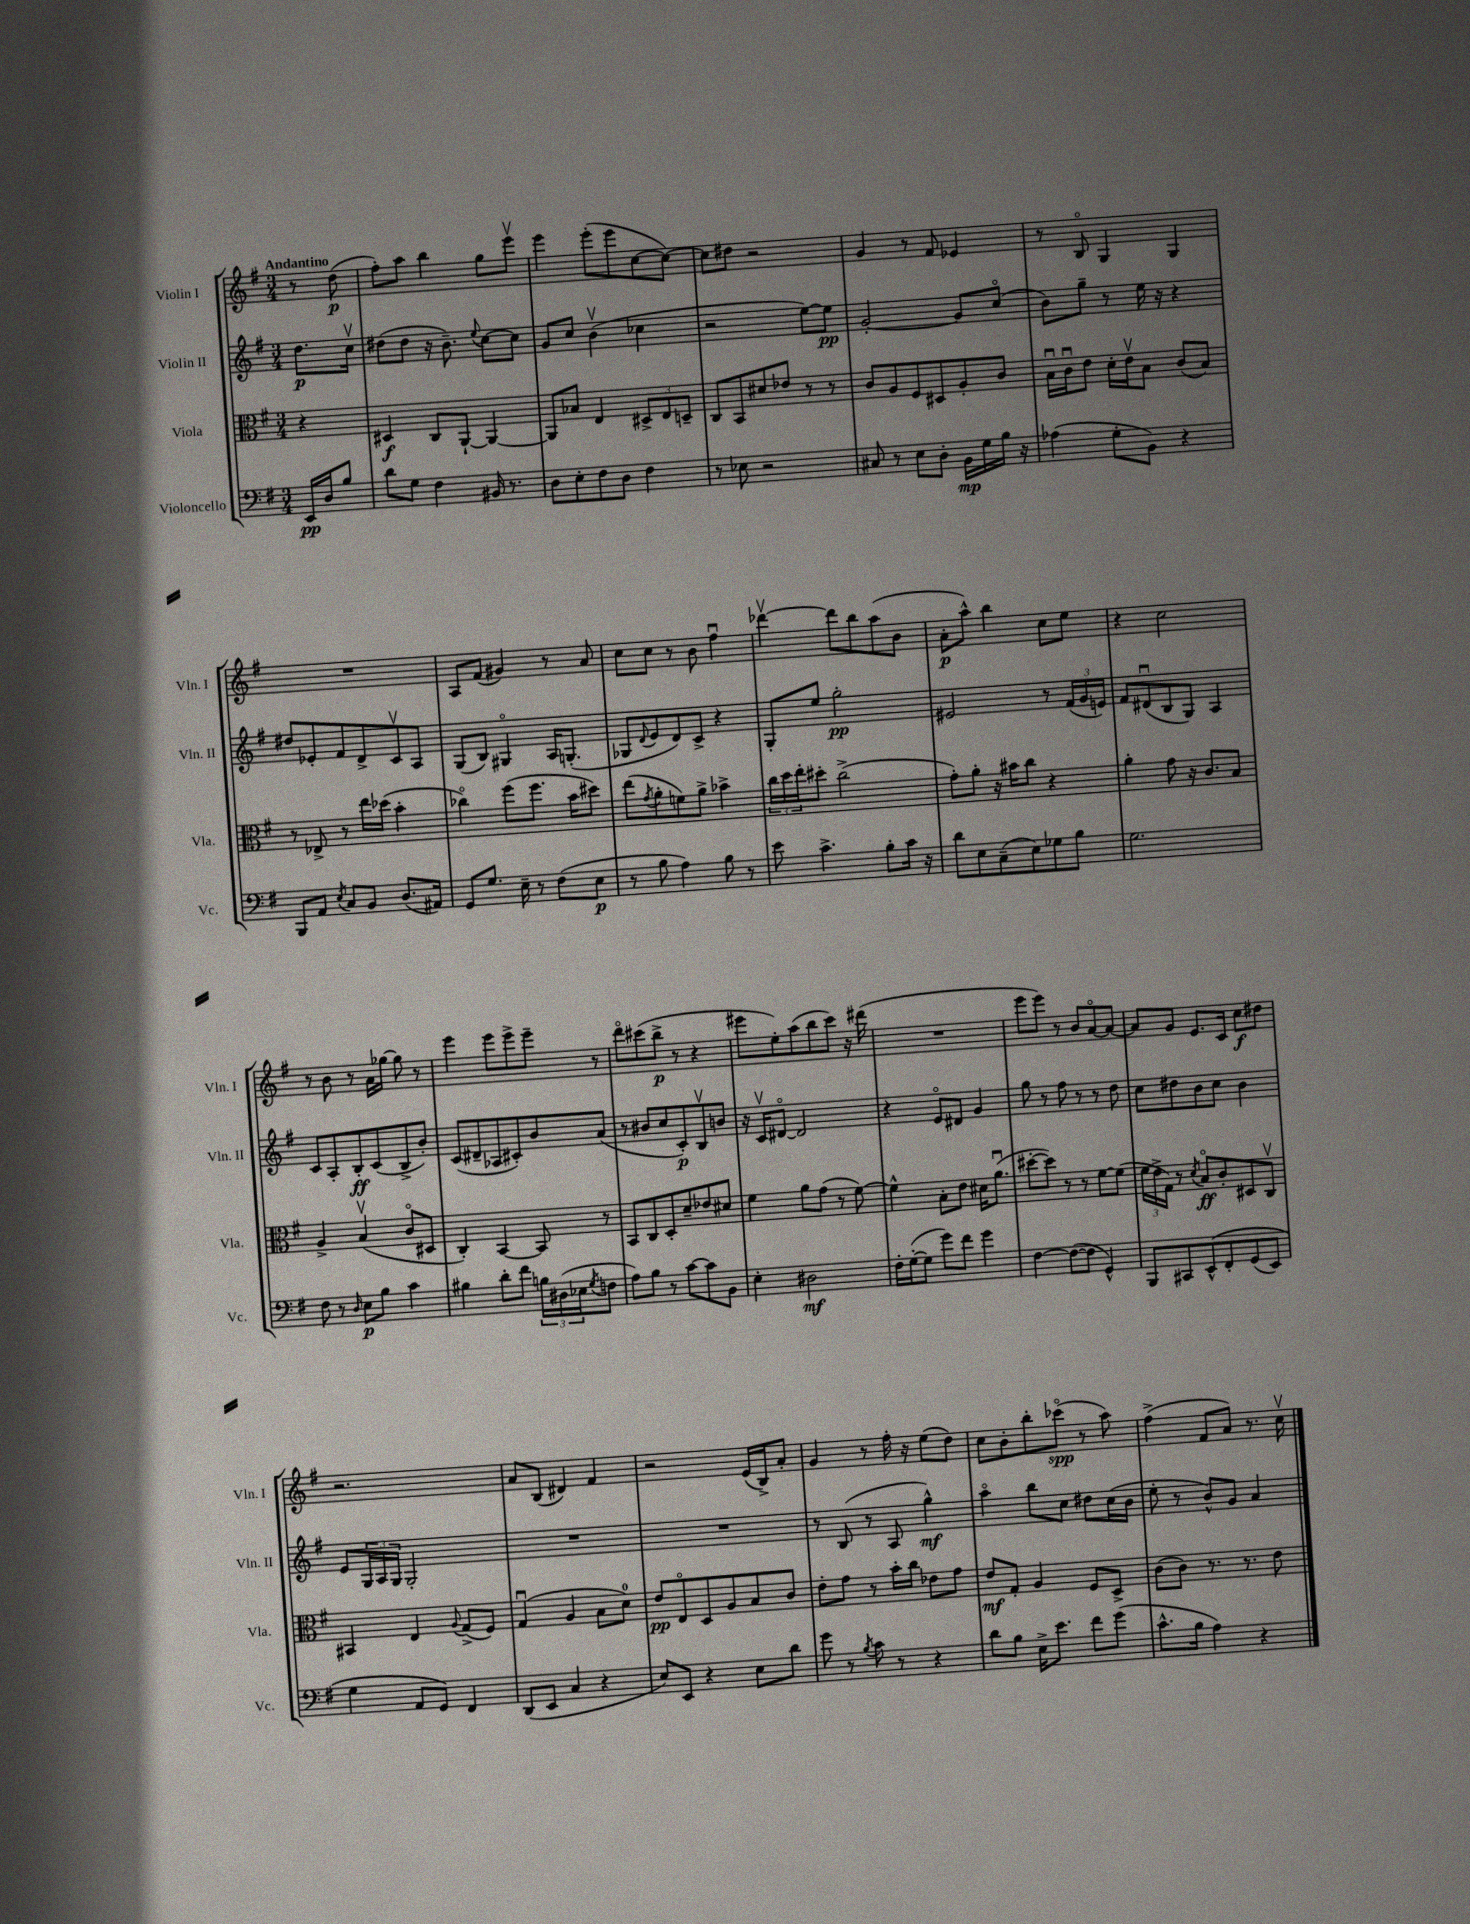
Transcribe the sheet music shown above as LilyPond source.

<<
\new StaffGroup <<
\new Staff = "s0" \with { instrumentName = "Violin I" shortInstrumentName = "Vln. I" } {
    \clef treble \key g \major \numericTimeSignature \time 3/4 \partial 4 \tempo "Andantino"
    r8 d''8\p( |
    fis''8-.) a''8 b''4 g''8 e'''8\upbow |
    e'''4 e'''8-.( e'''8 c''8~ c''8~) |
    c''8 dis''8 r2 |
    g'4 r8 fis'8 ees'4 |
    r8 b8\flageolet g4 g4 |
    R2. |
    a8 fis'8( gis'4) r8 a'8 |
    c''8 c''8 r8 b'8 fis''4\downbow |
    des'''4~\upbow des'''8 b''8 a''8( b'8 |
    a'8-.\p a''8-^) b''4 c''8 e''8 |
    r4 c''2 |
    r8 b'8 r8 a'16 ges''16~ ges''8 r8 |
    e'''4 e'''8 e'''8-> e'''8-- r8 |
    d'''8\flageolet cis'''8( b''8->\p r8 r4 |
    eis'''8 e''8-.) a''8( b''8 c'''8) r16 dis'''16( |
    R2. |
    e'''8 e'''8) r8 b'8 a'8~\flageolet a'8~ |
    a'8 g'8 e'8. c'16 c''8\f dis''8 |
    r2. |
    a'8 b8( dis'4) fis'4 |
    r2 e'16( b16->) a'8-. |
    g'4 r8 fis''16-. r16 e''8( d''8) |
    c''8 b'8-. b''8-. ces'''8\flageolet\spp( r8 a''8) |
    fis''4->( fis'8 a'8) r8. c''16\upbow \bar "|." |
}
\new Staff = "s1" \with { instrumentName = "Violin II" shortInstrumentName = "Vln. II" } {
    \clef treble \key g \major \numericTimeSignature \time 3/4 \partial 4
    d''8.\p c''16\upbow |
    dis''8( dis''8 r16 b'8.--) \appoggiatura { e''8 } c''8~ c''8 |
    g'8 c''8 b'4\upbow( ces''4 |
    r2 e''8~) e''8\pp |
    g'2~-. g'8 c''8\flageolet( |
    b'8) g''8-- r8 e''16 r16 r4 |
    dis''8 ees'8-. fis'8 d'8-> c'8\upbow a8 |
    g8( b8) gis4\flageolet a16 g8.-.( |
    ges8 \appoggiatura { d'8 } e'8 d'8) c'8-> r4 |
    g8-. e''8 g''2-.\pp |
    eis'2 r8 \tuplet 3/2 { fis'16( g'16 e'16) } |
    fis'8 dis'8\downbow( b8 g8) a4 |
    c'8 a8-. b8-.\ff c'8( b8-> b'8-.) |
    c'8( dis'8-- aes8 cis'8-.) b'8 a'8( |
    r8 bis'8 c''8 c'8-.\p) b8\upbow b'8 |
    r16 c'16\upbow dis'8~\flageolet dis'2 |
    r4 e'8\flageolet dis'8 g'4 |
    g''8 r8 fis''8 r8 r8 d''8 |
    c''8 dis''8 b'8 c''8 b'4 |
    e'8 \tuplet 3/2 { g16 a16 g16 } g2-. |
    R2. |
    R2. |
    r8 b8( r8 a8 g''4-^\mf) |
    a''4\flageolet b''8 c''8 dis''8 c''16( b'16 |
    e''8-. r8 b'8-^) g'8 a'4 \bar "|." |
}
\new Staff = "s2" \with { instrumentName = "Viola" shortInstrumentName = "Vla." } {
    \clef alto \key g \major \numericTimeSignature \time 3/4 \partial 4
    r4 |
    dis4\f c8 a,8~-! a,4~ |
    a,8 bes8 e4 \tuplet 3/2 { dis8-> e8 d8-- } |
    c8 b,8 dis'8 ees'8 r8 r8 |
    c'8 a8 fis8 dis8 a8-. c'8 |
    b16\downbow c'16\downbow e'8 d'16-. e'16\upbow b8 c'8( b8) |
    r8 ees8-> r8 e''16 des''16( b'4-. |
    ces''4\flageolet) fis''8( fis''8. b'16 dis''8) |
    e''8( \acciaccatura { g'8 } a'8-. f'8) a'8-> bes'4-> |
    \tuplet 3/2 { c''16 d''16 e''16-. } dis''8-. c''2->( |
    g'8-.) a'8-. r16 bis'16 c''8 r4 |
    a'4-. g'8 r16 c'8. b8 |
    a4-> b4\upbow( c'8\flageolet dis8 |
    c4-.) b,4~ b,8 r8 |
    b,8 c8 d8-. d'8-- ees'8 dis'8 |
    fis'4 a'8 g'8( r8 fis'8~) |
    fis'4-^ b8-. e'8 dis'16 a'8.\downbow( |
    dis''8~-. dis''8) r8 r8 fis'8~ fis'8( |
    \tuplet 3/2 { fis'16 e'16-> g16) } r8 \acciaccatura { d'8 } b8\flageolet\ff c'8-. dis8 c8\upbow |
    bis,4 e4 \appoggiatura { a8 } g8->( fis8) |
    g4\downbow( a4 b8 d'8-0) |
    e'8\pp e8\flageolet d8 a8 b8 c'8 |
    e'8-. g'8 r8 b'16-. c''16 ees'8 g'8 |
    e'8\mf g8-. a4 fis8 d8-> |
    c'8( c'8) r8. r8. e'8 \bar "|." |
}
\new Staff = "s3" \with { instrumentName = "Violoncello" shortInstrumentName = "Vc." } {
    \clef bass \key g \major \numericTimeSignature \time 3/4 \partial 4
    e,16\pp d16 b8 |
    d'8 g8 fis4 bis,16 r8. |
    d8 e8-. fis8 d8 fis4 |
    r8 ees8 r2 |
    cis8 r8 e8 d8-. b,16\mp g16 b16 r16 |
    aes4( g8-. b,8) r4 |
    b,,8 a,8 \acciaccatura { e8 } c8 b,8 d8.( ais,16) |
    g,8 g8. e16-- r8 fis8( e8\p |
    r8 b8 a4) b8 r8 |
    e'8 c'4.-> b8-. c'16 r16 |
    d'8 e8 c8--( e8) ges8 b8 |
    g2. |
    fis8 r8 \grace { d16 } e8\p b8 c'4 |
    bis4 d'8-. fis'8 \tuplet 3/2 { b16 dis16( ees16 } \acciaccatura { g8 } f8 |
    a8) b8 r8 c'8~ c'8 b,8 |
    e4-. dis2\mf |
    fis16-. g16~-.( g8 g'8) fis'8 g'4 |
    fis4~ fis8~( fis8 g,4-^) |
    b,,8 cis,8 e,8-^\( fis,8-. g,8( e,8) |
    g4 a,8 g,8\) fis,4 |
    d,8( e,8 c4 r4 |
    e8) e,8 r4 e8 d'8 |
    g'8 r8 \acciaccatura { b8 } c'8 r8 r4 |
    d'8 b8 e16-> e'8. fis'8 g'8( |
    c'8.-^ b16 a4) r4 \bar "|." |
}
>>
>>
\layout { \context { \Score \remove "Bar_number_engraver" } }
